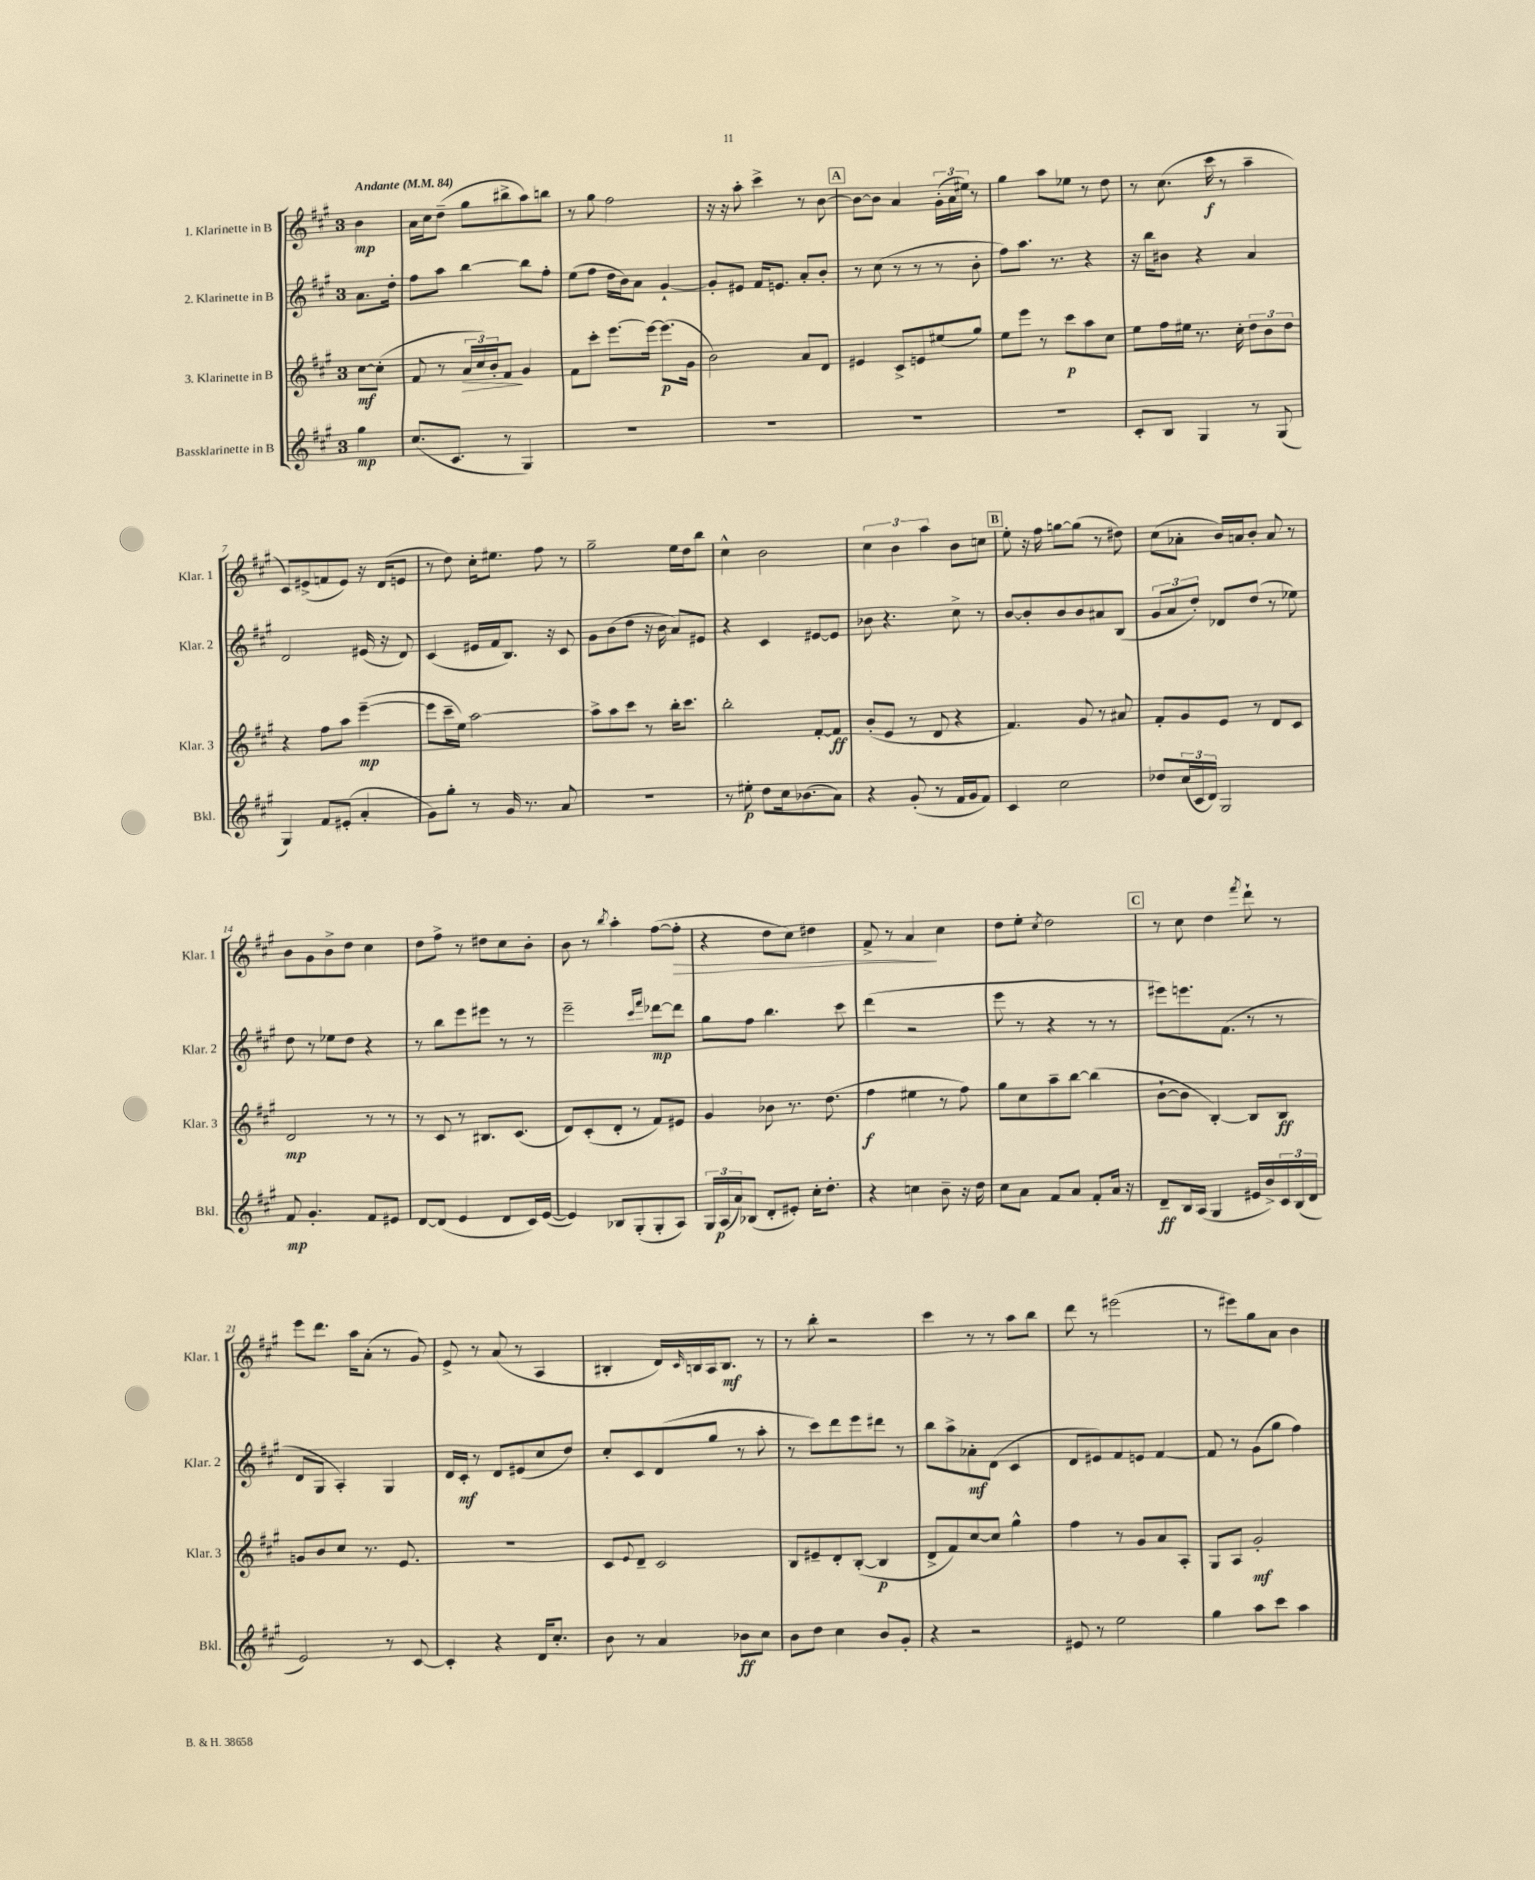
<<
\new StaffGroup <<
\new Staff = "s0" \with { instrumentName = "1. Klarinette in B" shortInstrumentName = "Klar. 1" } {
    \clef treble \key a \major \once \override Staff.TimeSignature.style = #'single-digit \time 3/4 \partial 4 \tempo "Andante" 4 = 84
    b'4\mp |
    a'16 cis''16 d''8--( gis''8 bis''8-> a''8) b''8 |
    r8 gis''8 fis''2 |
    r16 r16 a''8-. cis'''4-> r8 b'8~ |
    \mark \markup { \box "A" } b'8~ b'8 a'4 \tuplet 3/2 { gis'16-.( a'16 eis''16) } r8 |
    gis''4 a''8 ees''8 r8 d''8 |
    r8 cis''8.( cis'''16\f r8 a''4-- |
    cis'8) eis'8->( f'8 eis'8) r16 d'16( e'8 |
    r8 d''8) cis''16-. eis''8. fis''8 r8 |
    gis''2-- e''16 d''16 b''8 |
    cis''4-^ b'2 |
    \tuplet 3/2 { cis''4 b'4 a''4 } b'8 c''8 |
    \mark \markup { \box "B" } e''8-. r16 fis''16 g''8~ g''8( r8 dis''8) |
    cis''8( aes'8-. b'16) a'16 b'8-. a'8 r8 |
    b'8 gis'8 b'8-> d''8 cis''4 |
    d''8 fis''8-> r8 dis''8 cis''8 b'8-. |
    b'8 r8 \acciaccatura { b''8 } a''4-. fis''8~( fis''8-.\> |
    r4 d''8 cis''8) dis''4 |
    fis'8-> r8 a'4\! cis''4 |
    d''8 e''8-. \acciaccatura { cis''8 } d''2 |
    \mark \markup { \box "C" } r8 cis''8 d''4 \acciaccatura { fis'''8 } d'''8-! r8 |
    e'''8 d'''8. a''16 a'8-.( r8 gis'8) |
    e'8-> r8 a'8( r8 a4 |
    bis4-. d'16) \grace { cis'16 } b16 a16 b8.\mf r8 |
    r8 b''8-. r2 |
    cis'''4 r8 r8 a''8 b''8 |
    d'''8 r8 eis'''2( |
    r8 eis'''8) gis''8 a'8 b'4 \bar "|." |
}
\new Staff = "s1" \with { instrumentName = "2. Klarinette in B" shortInstrumentName = "Klar. 2" } {
    \clef treble \key a \major \once \override Staff.TimeSignature.style = #'single-digit \time 3/4 \partial 4
    a'8. d''16-. |
    fis''8 a''8 b''4~ b''8 fis''8-. |
    e''8( fis''8 d''16 b'16) a'8 gis'4~-! |
    gis'8-. eis'8 fis'16 e'8. a'8-. b'8-. |
    \mark \markup { \box "A" } r8 cis''8( r8 r8 r8 b'8-. |
    fis''8) a''8. r8. r4 |
    r16 b''16 bis'8 r4 a'4 |
    d'2 eis'16( r16 d'8) |
    cis'4( eis'16 fis'16 b8.) r16 cis'8 |
    gis'8 b'8( d''8 r16 b'16 a'8) eis'8 |
    r4 cis'4 eis'8~ eis'8 |
    bes'8 r4. cis''8-> r8 |
    \mark \markup { \box "B" } b'8~ b'8-. b'8 b'8 ais'8 b8( |
    \tuplet 3/2 { gis'8 a'8 d''8-.) } des'8 d''8( r8 ees''8) |
    d''8 r8 ees''8 d''8 r4 |
    r8 b''8 e'''8 eis'''8 r8 r8 |
    e'''2-- \grace { cis'''16 fis'''16 } des'''8~\mp des'''8 |
    gis''8 fis''8 b''4. cis'''8 |
    d'''4( r2 |
    e'''8 r8 r4 r8 r8 |
    \mark \markup { \box "C" } eis'''8) e'''8. fis'8.( r8 r8 |
    d'8 gis8 a4-.) gis4 |
    d'16 cis'16-.\mf r8 d'8 eis'8( cis''8 d''8) |
    cis''8-. cis'8 d'8( gis''8 r8 a''8-. |
    r8 cis'''8) d'''8 e'''8 dis'''8 r8 |
    b''8 a''8-> aes'8-.\mf d'8( cis'4 |
    d'8 eis'8) fis'8 e'8 fis'4~ |
    fis'8 r8 gis'8( gis''8 fis''4) \bar "|." |
}
\new Staff = "s2" \with { instrumentName = "3. Klarinette in B" shortInstrumentName = "Klar. 3" } {
    \clef treble \key a \major \once \override Staff.TimeSignature.style = #'single-digit \time 3/4 \partial 4
    cis''8~\mf cis''8-.( |
    fis'8 r8 \tuplet 3/2 { a'16\> cis''16) b'16-. } fis'8\! gis'4 |
    fis'8 cis'''8-. e'''8.~ e'''16~ e'''8.\p( gis'16 |
    b'2) a'8 d'8 |
    \mark \markup { \box "A" } eis'4 cis'8-> e'8 eis''8( gis''8) |
    e''8 e'''8 r8 cis'''8\p a''8 cis''8 |
    e''8 fis''16 eis''16 r8. cis''16-. \tuplet 3/2 { d''8 b'8 d''8 } |
    r4 fis''8 a''8 e'''4~--\mp( |
    e'''8 cis'''16-- e''16) a''2~ |
    a''8-> a''8 cis'''8 r8 b''16-. cis'''8. |
    b''2-. fis'8~-. fis'8\ff |
    b'8-.( e'8 r8 d'8 r4 |
    \mark \markup { \box "B" } fis'4.) gis'8 r8 ais'8 |
    fis'8-. gis'8 e'8 r8 d'8 cis'8 |
    d'2\mp r8 r8 |
    r8 cis'8 r8 bis8. cis'8.( |
    d'8) cis'8-.( d'8-. r8 fis'8) eis'8 |
    gis'4 bes'8 r8. d''8.( |
    fis''4\f eis''4 r8 fis''8) |
    gis''8 cis''8 a''8-- b''8~ b''4( |
    \mark \markup { \box "C" } b'8~-! b'8 b4~-.) b8 b8\ff |
    g'8 b'8 cis''8 r8. e'8. |
    R2. |
    cis'8 \appoggiatura { e'8 } d'8-- cis'2 |
    b8 eis'8-- d'8-. b8~-.( b4\p |
    d'8-> fis'8) cis''8~ cis''8 gis''4-^ |
    fis''4 r8 gis'8 a'8 a8-. |
    gis8 a8 gis'2-.\mf \bar "|." |
}
\new Staff = "s3" \with { instrumentName = "Bassklarinette in B" shortInstrumentName = "Bkl." } {
    \clef treble \key a \major \once \override Staff.TimeSignature.style = #'single-digit \time 3/4 \partial 4
    gis''4\mp |
    cis''8.( cis'8. r8 gis4) |
    R2. |
    R2. |
    \mark \markup { \box "A" } R2. |
    R2. |
    cis'8-. b8 gis4 r8 gis8( |
    gis4) fis'8 eis'8-.( a'4-. |
    gis'8) gis''8-. r8 gis'16 r8. a'8 |
    R2. |
    r8 eis''8-.\p d''8 cis''16 bes'8.( a'8) |
    r4 gis'8-.( r8 fis'16 gis'16 fis'8) |
    \mark \markup { \box "B" } cis'4 cis''2 |
    des''8 \tuplet 3/2 { cis''16( cis'16 d'16) } gis2 |
    fis'8\mp gis'4.-. fis'8 eis'8 |
    d'8~ d'8( e'4 d'8 cis'16) e'16~( |
    e'4) bes8 gis8-.( gis8-. a8) |
    \tuplet 3/2 { gis16 a16\p( a'16) } bes8( d'8-. eis'8-.) cis''16-. d''8.-. |
    r4 c''4 b'8-- r16 d''16 |
    cis''8 a'8 fis'8 a'8 fis'8-. a'16 r16 |
    \mark \markup { \box "C" } d'8--\ff b16 a16( gis4 eis'16 b'16->) \tuplet 3/2 { cis'16 b16( d'16 } |
    e'2) r8 cis'8~ |
    cis'4-. r4 d'16 cis''8.-. |
    b'8 r8 a'4 bes'8\ff cis''8 |
    b'8 d''8 cis''4 b'8 gis'8-. |
    r4 r2 |
    eis'8 r8 e''2 |
    gis''4 a''8 cis'''8 a''4 \bar "|." |
}
>>
>>
